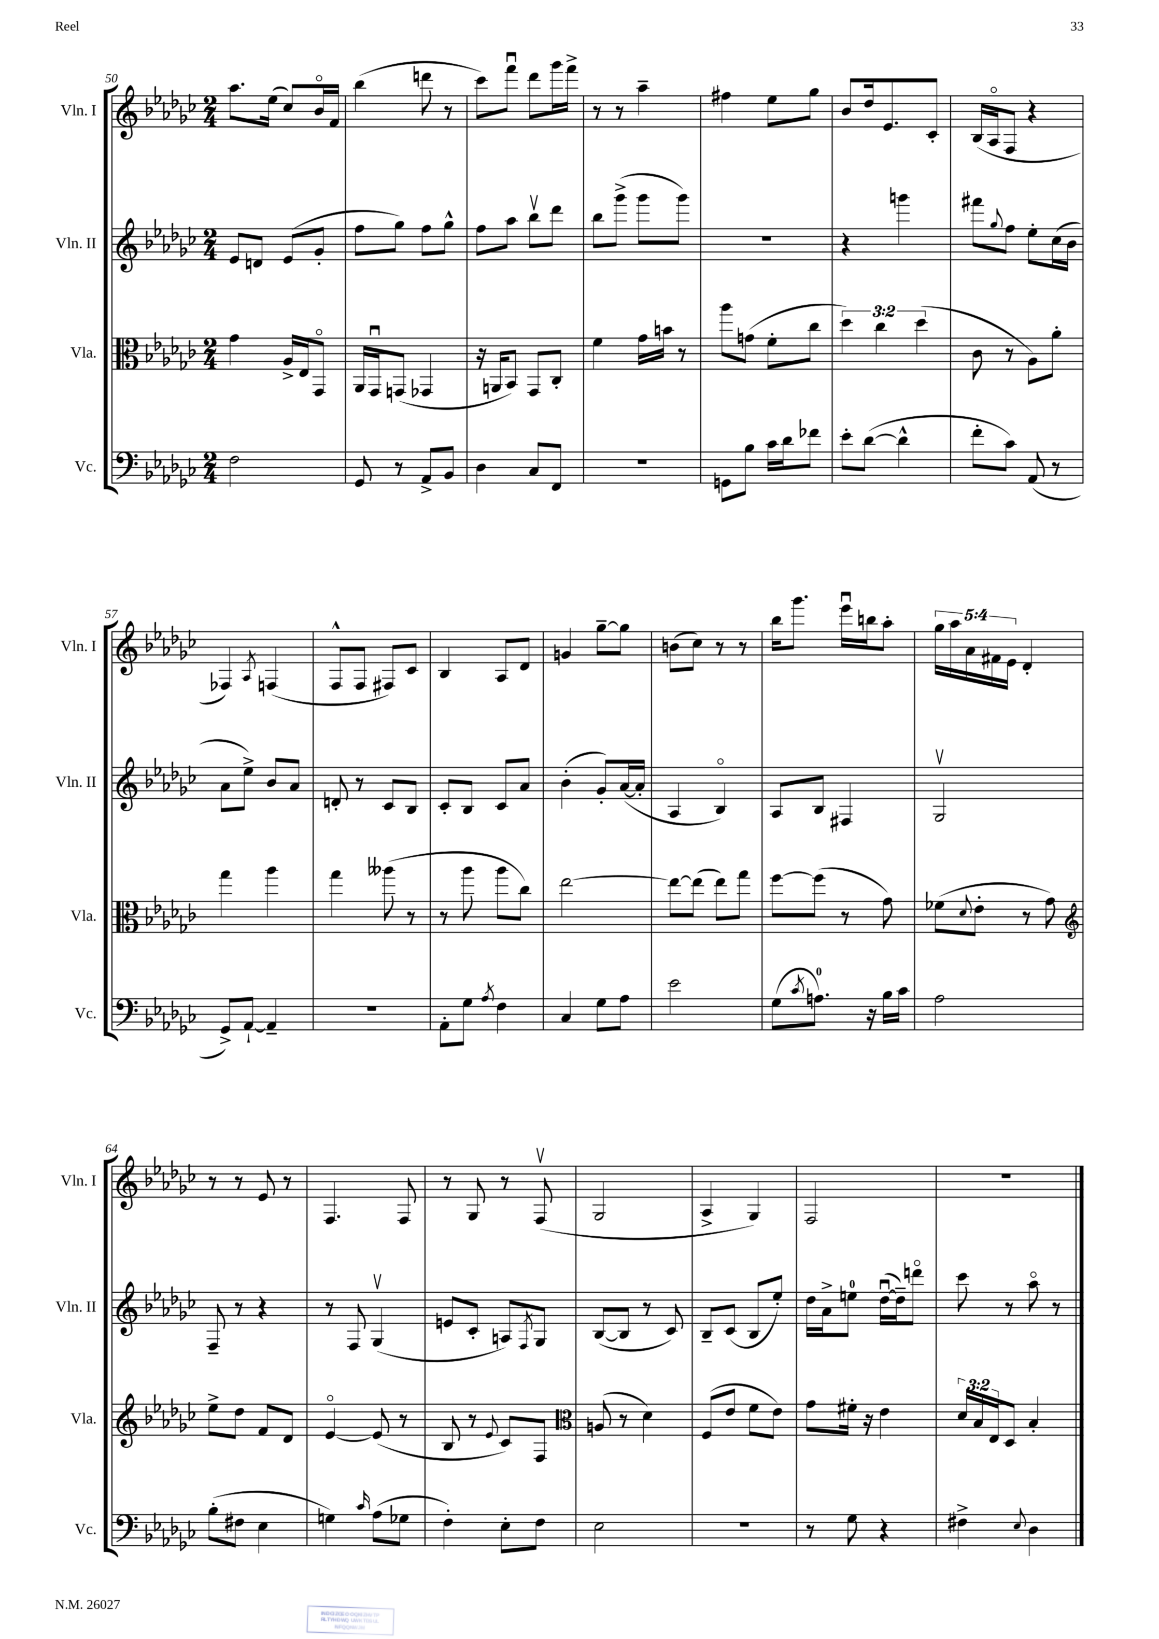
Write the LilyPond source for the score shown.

<<
\new StaffGroup <<
\new Staff = "s0" \with { instrumentName = "Vln. I" shortInstrumentName = "Vln. I" } {
    \clef treble \key ges \major \numericTimeSignature \time 2/4 \override Staff.TupletNumber.text = #tuplet-number::calc-fraction-text
    aes''8. ees''16( ces''8) bes'16\flageolet f'16 |
    bes''4( d'''8 r8 |
    ces'''8) f'''8\downbow des'''8 ges'''16 f'''16-> |
    r8 r8 aes''4-- |
    fis''4 ees''8 ges''8 |
    bes'8 des''16 ees'8. ces'8-. |
    bes16( aes16\flageolet f8 r4 |
    fes4) \acciaccatura { aes8 } f4( |
    f8-^ f8 fis8) ces'8 |
    bes4 aes8 des'8 |
    g'4 ges''8~-- ges''8 |
    b'8( ces''8) r8 r8 |
    bes''16 ges'''8. ees'''16\downbow b''16 aes''8-. |
    \tuplet 5/4 { ges''16 aes''16 aes'16 fis'16 ees'16 } des'4-. |
    r8 r8 ees'8 r8 |
    f4. f8 |
    r8 ges8 r8 f8\upbow( |
    ges2 |
    aes4-> ges4) |
    f2 |
    R2 \bar "|." |
}
\new Staff = "s1" \with { instrumentName = "Vln. II" shortInstrumentName = "Vln. II" } {
    \clef treble \key ges \major \numericTimeSignature \time 2/4
    ees'8 d'8 ees'8( ges'8-. |
    f''8 ges''8) f''8 ges''8-^ |
    f''8 aes''8 bes''8\upbow des'''8 |
    bes''8 ges'''8->( ges'''8 ges'''8) |
    R2 |
    r4 g'''4 |
    fis'''8 \appoggiatura { ges''8 } f''8 ees''8-. ces''16( bes'16 |
    aes'8 ees''8->) bes'8 aes'8 |
    d'8-. r8 ces'8 bes8 |
    ces'8-. bes8 ces'8 aes'8 |
    bes'4-.( ges'8-.) aes'16~( aes'16-. |
    aes4 bes4\flageolet) |
    aes8 bes8 fis4 |
    ges2\upbow |
    f8-- r8 r4 |
    r8 f8 ges4\upbow( |
    e'8 ces'8-. a8) \acciaccatura { f8 } ges8 |
    bes8~( bes8 r8 ces'8) |
    bes8-- ces'8( bes8 ees''8-.) |
    des''16 aes'16-> e''8-0 des''16~\downbow( des''16--) d'''8\flageolet |
    ces'''8 r8 aes''8\flageolet r8 \bar "|." |
}
\new Staff = "s2" \with { instrumentName = "Vla." shortInstrumentName = "Vla." } {
    \clef alto \key ges \major \numericTimeSignature \time 2/4 \override Staff.TupletNumber.text = #tuplet-number::calc-fraction-text
    ges'4 aes16-> ees16 ges,8\flageolet |
    aes,16 ges,16\downbow g,8( ges,4 |
    r16 a,16 bes,8) ges,8 ces8-. |
    f'4 ges'16 b'16 r8 |
    aes''8 g'8( f'8-. ces''8 |
    \tuplet 3/2 { des''4) ces''4 des''4( } |
    ces'8 r8 aes8) aes'8-. |
    ges''4 aes''4 |
    ges''4 aeses''8( r8 |
    r8 aes''8 aes''8 ces''8) |
    ees''2~ |
    ees''8~ ees''8( ees''8) ges''8 |
    f''8~ f''8( r8 ges'8) |
    fes'8( \appoggiatura { des'8 } ees'8-. r8 ges'8) |
    \clef treble ees''8-> des''8 f'8 des'8 |
    ees'4~\flageolet ees'8( r8 |
    bes8 r8 \appoggiatura { ees'8 } ces'8) f8 |
    \clef alto a8( r8 des'4) |
    f8( ees'8 f'8 ees'8) |
    ges'8 fis'16-. r16 ees'4 |
    \tuplet 3/2 { des'16 bes16 ees16 } des8 bes4-. \bar "|." |
}
\new Staff = "s3" \with { instrumentName = "Vc." shortInstrumentName = "Vc." } {
    \clef bass \key ges \major \numericTimeSignature \time 2/4
    f2 |
    ges,8 r8 aes,8-> bes,8 |
    des4 ces8 f,8 |
    R2 |
    g,8 bes8 ces'16 des'16 fes'8 |
    ees'8-. des'8~( des'4-^ |
    f'8-. ces'8) aes,8( r8 |
    ges,8->) aes,8~-! aes,4-- |
    R2 |
    aes,8-. ges8 \acciaccatura { aes8 } f4 |
    ces4 ges8 aes8 |
    ees'2 |
    ges8( \acciaccatura { ces'8 } a8.-0) r16 bes16 ces'16 |
    aes2 |
    bes8-.( fis8 ees4 |
    g4) \grace { ces'16 } aes8( ges8 |
    f4-.) ees8-. f8 |
    ees2 |
    R2 |
    r8 ges8 r4 |
    fis4-> \appoggiatura { ees8 } des4 \bar "|." |
}
>>
>>
\layout { \context { \Score currentBarNumber = #50 } }
